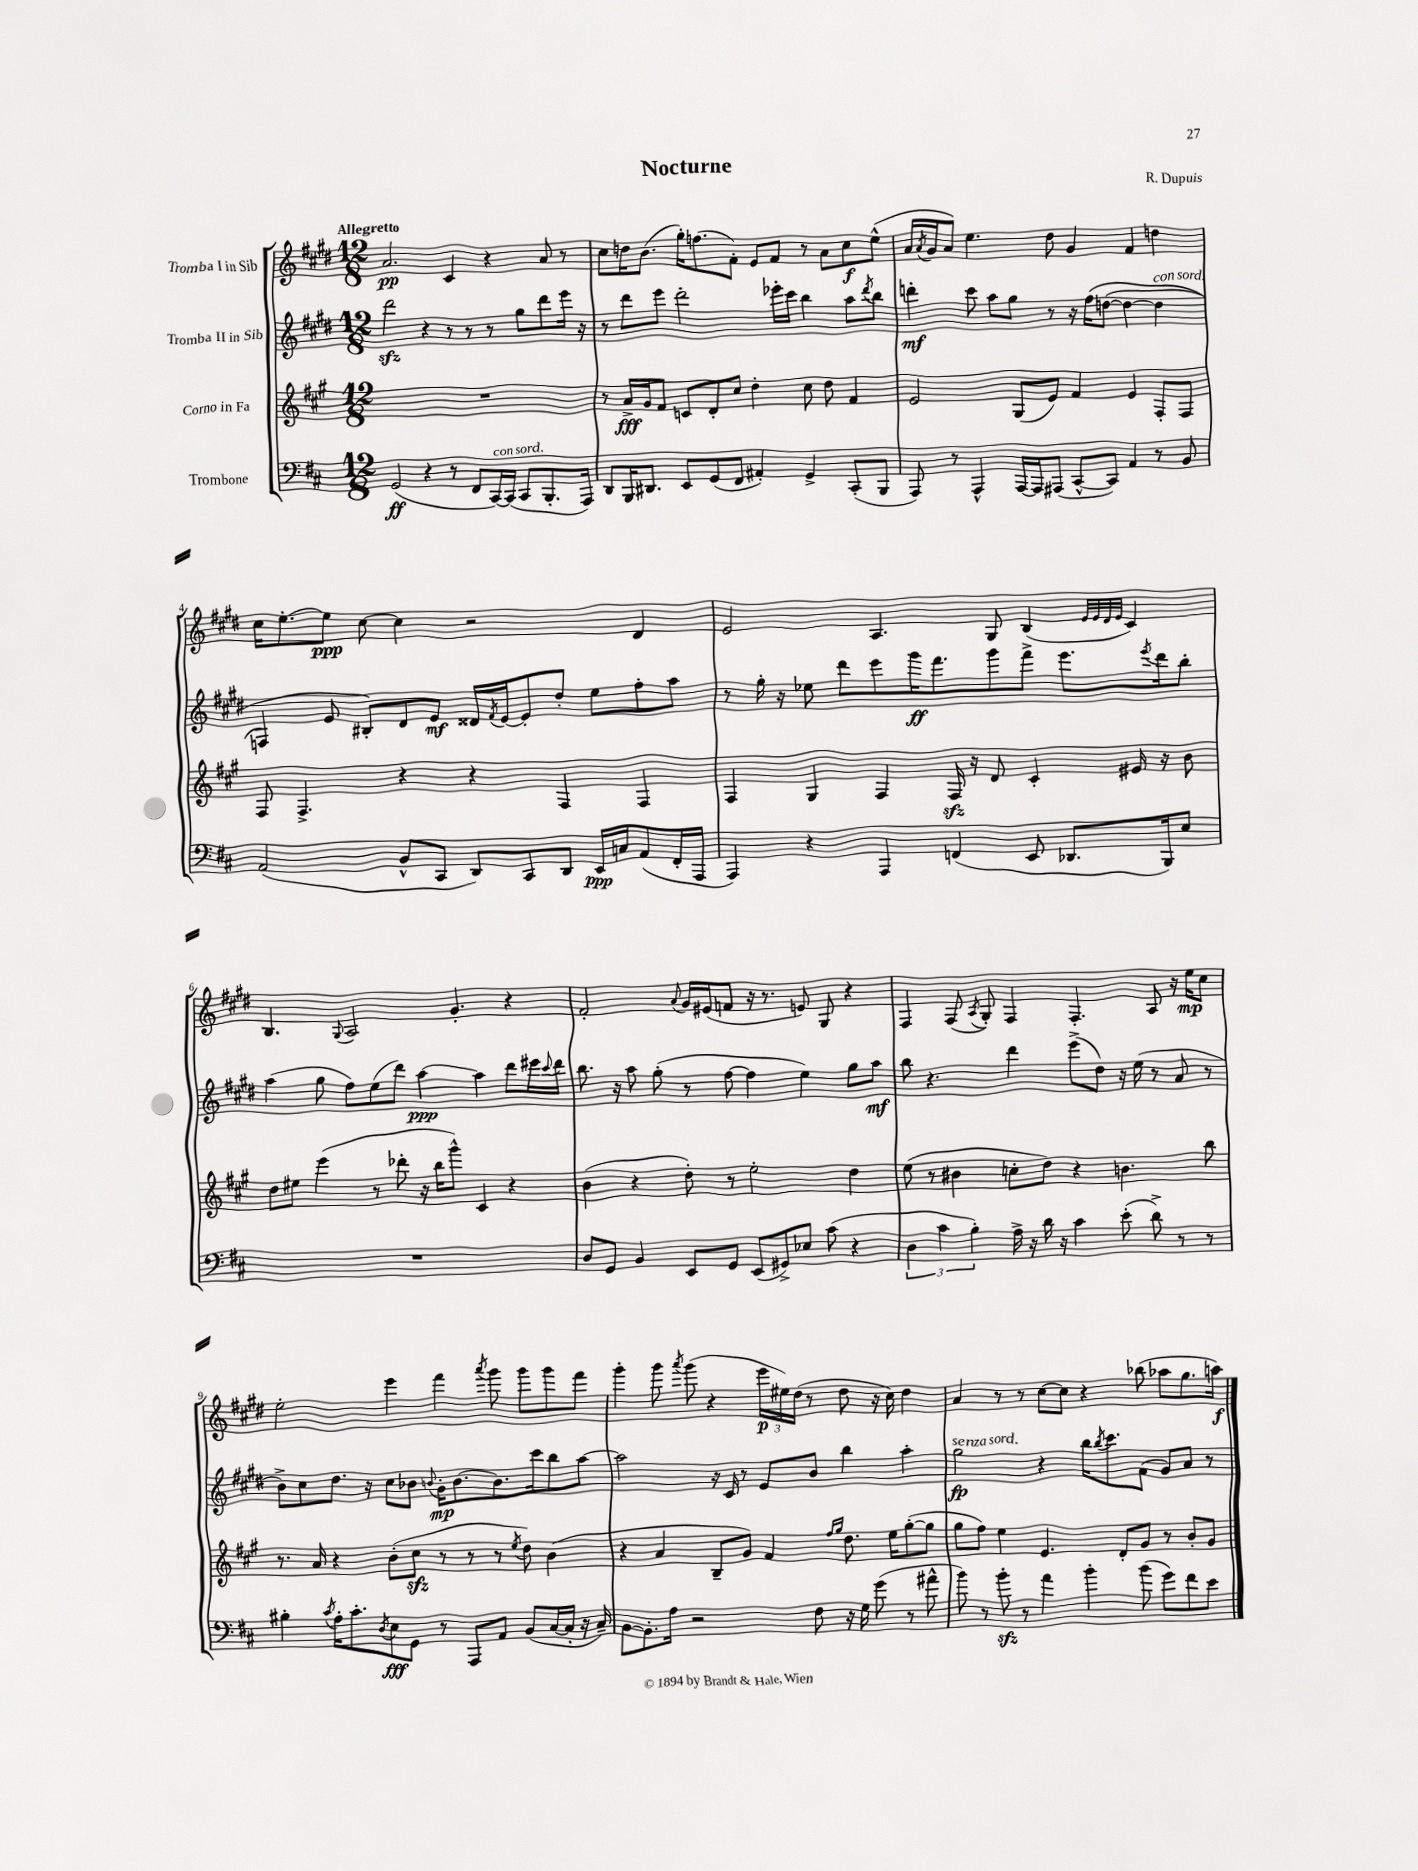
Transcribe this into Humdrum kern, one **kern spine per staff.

**kern	**dynam	**kern	**dynam	**kern	**dynam	**kern	**dynam
*part4	*part4	*part3	*part3	*part2	*part2	*part1	*part1
*staff4	*staff4	*staff3	*staff3	*staff2	*staff2	*staff1	*staff1
*I"Trombone	*	*I"Corno in Fa	*	*I"Tromba II in Sib	*	*I"Tromba I in Sib	*
*clefF4	*	*clefG2	*	*clefG2	*	*clefG2	*
*k[f#c#]	*	*k[f#c#g#]	*	*k[f#c#g#d#]	*	*k[f#c#g#d#]	*
*M12/8	*	*M12/8	*	*M12/8	*	*M12/8	*
=1	=1	=1	=1	=1	=1	=1	=1
!	!	!	!	!	!	!LO:TX:a:B:t=Allegretto	!
(2GG/	ff	1.r	.	2ddd#zz\	.	2.a/	pp
4r	.	.	.	4r	.	.	.
8r	.	.	.	8r	.	4c#/	.
8FF#/L	.	.	.	8r	.	.	.
!LO:TX:a:i:t=con sord.	!	!	!	!	!	!	!
[16CC#/L)	.	.	.	8r	.	4r	.
(16CC#/JJ]	.	.	.	.	.	.	.
8CC#/L	.	.	.	8gg#\L	.	.	.
8.BBB'/	.	.	.	8ddd#\	.	8a/	.
.	.	.	.	16eee\Jk	.	8r	.
16AAA/Jk)	.	.	.	16r	.	.	.
=2	=2	=2	=2	=2	=2	=2	=2
8DD/L	.	8r	.	8r	.	8cc#\L	.
16BBB/K	.	16a^/LL	fff	8ddd#\L	.	16ddn\K	.
8.DD#X/J	.	16g#/J	.	.	.	(8.b\J	.
.	.	8f#/J	.	8eee\J	.	.	.
8EE/L	.	8cn/L	.	2ddd#'\	.	16gg#'\KL)	.
.	.	.	.	.	.	(8.ffn\	.
(8GG/	.	8d'/	.	.	.	.	.
8FF#/J	.	8cc#/J	.	.	.	8f#'\J)	.
4AA#X'/)	.	4dd'\	.	.	.	8e/L	.
.	.	.	.	16eee-X'\LL	.	8f#/J	.
.	.	.	.	16ccc#\JJ	.	.	.
4GG^/	.	8cc#\	.	4bb\	.	8r	.
.	.	8dd\	.	.	.	8a\L	.
(8CC#'/L	.	4f#/	.	8aa\L	.	8cc#\	f
.	.	.	.	8qddd#/	.	.	.
8BBB/J	.	.	.	8bb\J	.	(8ee^^\J	.
=3	=3	=3	=3	=3	=3	=3	=3
8AAA/)	.	2e/	.	4dddn'\	mf	16a/LL	.
.	.	.	.	.	.	8qa/	.
.	.	.	.	.	.	16g#/J	.
8r	.	.	.	.	.	8a/J)	.
4AAA^^/	.	.	.	8ccc#\	.	4.ee\	.
.	.	.	.	8aa\L	.	.	.
[16AAA/LL	.	(8G#/L	.	8gg#\J	.	.	.
16AAA/J]	.	.	.	.	.	.	.
(8AAA#X/J	.	8e/J)	.	8r	.	8dd#\	.
[8CC#^^/L	.	4f#/	.	16r	.	4g#/	.
.	.	.	.	(16ff#\KL	.	.	.
8CC#/J])	.	.	.	([8ddn\J	.	.	.
4AA/	.	4e/	.	4dd\_	.	4f#/	.
!	!	!	!	!LO:TX:a:i:t=con sord.	!	!	!
8r	.	8F#'/L	.	4dd\]	.	4ddn\	.
8BB/	.	8F#/J	.	.	.	.	.
!!LO:LB:g=z
=4	=4	=4	=4	=4	=4	=4	=4
(2AA/	.	8F#/	.	4Fn/)	.	16cc#\KL	.
.	.	.	.	.	.	[8.ee'\	.
.	.	4.F#^/	.	.	.	.	.
.	.	.	.	8e/	.	8ee\J]	ppp
.	.	.	.	8B#X'/L)	.	[8cc#\	.
8BB^^/L	.	4r	.	8d#/	.	4cc#\]	.
8CC#/J	.	.	.	8e/J	mf	.	.
8DD/L)	.	4r	.	16d##X/LL	.	2r	.
.	.	.	.	8qf#/	.	.	.
.	.	.	.	[16e/J	.	.	.
8CC#/	.	.	.	8e'/]	.	.	.
8DD/J	.	4F#/	.	8dd#'/J	.	.	.
16EE/LL	ppp	.	.	8ee\L	.	.	.
16Cn/J	.	.	.	.	.	.	.
(8AA/	.	4F#/	.	8ff#'\	.	4d#/	.
16FF#'/L	.	.	.	8aa\J	.	.	.
16AAA/JJ	.	.	.	.	.	.	.
=5	=5	=5	=5	=5	=5	=5	=5
4AAA/)	.	4F#/	.	8r	.	2e/	.
.	.	.	.	16gg#'\	.	.	.
.	.	.	.	16r	.	.	.
4r	.	4G#/	.	8ee-X\	.	.	.
.	.	.	.	8ddd#\L	.	.	.
4AAA/	.	4F#/	.	8eee\	.	4.A/	.
.	.	.	.	16ggg#\K	ff	.	.
.	.	.	.	8.fff#\	.	.	.
(4FFn/	.	16F#zz/	.	.	.	.	.
.	.	16r	.	.	.	.	.
.	.	8d/	.	8ggg#\	.	8G#/	.
8EE/	.	4c#'/	.	8fff#^\J	.	(4B/	.
8.DD-X/L	.	.	.	8.eee\L	.	.	.
.	.	.	.	.	.	32qqe/LLL	.
.	.	.	.	.	.	32qqe/	.
.	.	.	.	.	.	32qqd#/	.
.	.	.	.	.	.	32qqe/JJJ	.
.	.	16e#X/	.	.	.	4c#/)	.
.	.	.	.	8qeee/	.	.	.
16BBB/k)	.	16r	.	16ddd#\k	.	.	.
8E/J	.	8b\	.	8bb'\J	.	.	.
!!LO:LB:g=z
=6	=6	=6	=6	=6	=6	=6	=6
1.r	.	8dd\L	.	(4aa\	.	4.B/	.
.	.	8ee#X\J	.	.	.	.	.
.	.	(4eee\	.	8gg#\	.	.	.
.	.	.	.	.	.	8qqG#/	.
.	.	.	.	8ff#\L)	.	2A/	.
.	.	8r	.	(8ee\	.	.	.
.	.	8ddd-X'\	.	8ddd#\J)	.	.	.
.	.	16r	.	[4aa\	ppp	.	.
.	.	16bb\KL	.	.	.	.	.
.	.	8ggg#^^\J)	.	.	.	4.g#'/	.
.	.	4c#/	.	4aa\]	.	.	.
.	.	4r	.	8ddd#\L	.	4r	.
.	.	.	.	16eee#X\L	.	.	.
.	.	.	.	8qqccc#/	.	.	.
.	.	.	.	16ddd#\JJ	.	.	.
=7	=7	=7	=7	=7	=7	=7	=7
8D/L	.	(4b\	.	8.bb\	.	2f#'/	.
8GG/J	.	.	.	.	.	.	.
.	.	.	.	16r	.	.	.
4BB/	.	4r	.	8aa\	.	.	.
.	.	.	.	(8gg#'\	.	.	.
.	.	.	.	.	.	8qqa/	.
8EE/L	.	8dd'\)	.	8r	.	16g#/LL	.
.	.	.	.	.	.	(16e#X/J	.
8GG/J	.	8r	.	[8ff#\	.	8fn/J	.
(8EE/L	.	2ee'\	.	4ff#\]	.	16r	.
.	.	.	.	.	.	8.r	.
8GG#X^/)	.	.	.	.	.	.	.
8E-X/J	.	.	.	4ee\)	.	8en/)	.
(8c#\	.	.	.	.	.	8G#/	.
4r	.	4dd\	.	8gg#\L	.	4r	.
.	.	.	.	8aa\J	mf	.	.
=8	=8	=8	=8	=8	=8	=8	=8
6D\	.	(8ee\	.	8bb\	.	4F#/	.
.	.	8r	.	4.r	.	.	.
6c#\	.	.	.	.	.	.	.
.	.	4b#X\	.	.	.	(8F#/	.
6B'\)	.	.	.	.	.	.	.
.	.	.	.	.	.	8qA/	.
.	.	.	.	.	.	8G#'/)	.
16A^\	.	8ccn'\L	.	4ddd#\	.	4F#/	.
16r	.	.	.	.	.	.	.
16d\	.	8dd\J)	.	.	.	.	.
16r	.	.	.	.	.	.	.
4c#\	.	4r	.	(8eee^\L	.	4.F#'/	.
.	.	.	.	8dd#\J)	.	.	.
(8e'\	.	4.bn\	.	16r	.	.	.
.	.	.	.	(16ee\	.	.	.
8d^\)	.	.	.	8r	.	8A/	.
8r	.	.	.	8a/	.	16r	.
.	.	.	.	.	.	16ee\KL	mp
8r	.	8bb\	.	8r	.	8cc#\J	.
!!LO:LB:g=z
=9	=9	=9	=9	=9	=9	=9	=9
4B#X'\	.	8.r	.	8b^\L)	.	2ee'\	.
.	.	.	.	8cc#\	.	.	.
.	.	16a/	.	.	.	.	.
8qc#/	.	.	.	.	.	.	.
16A'\KL	.	4r	.	8.dd#\J	.	.	.
8.c#'\	.	.	.	.	.	.	.
.	.	.	.	16r	.	.	.
8qD/	.	.	.	.	.	.	.
8E\	fff	(8b'\L	.	8cc#\L	.	4eee\	.
8GG\J	.	8cc#zz\J	.	8b-X\J	.	.	.
.	.	.	.	8qqbn/	.	.	.
8r	.	8r	.	16g#'\KL	mp	4fff#\	.
.	.	.	.	[8.b\	.	.	.
8AAA/L	.	8r	.	.	.	.	.
.	.	.	.	.	.	8qaaa/	.
8AA/J	.	8r	.	8.b\]	.	8ggg#\	.
.	.	8qee/	.	.	.	.	.
(8BB/L	.	8dd\)	.	.	.	8ggg#\L	.
.	.	.	.	16ccc#\k	.	.	.
[16C#/L	.	(4b\	.	8bb\	.	8ggg#\	.
16C#'/JJ]	.	.	.	.	.	.	.
16r	.	.	.	[8aa\J	.	8fff#\J	.
16C#~/)	.	.	.	.	.	.	.
=10	=10	=10	=10	=10	=10	=10	=10
[8BB\L	.	4r	.	2aa\]	.	4ggg#'\	.
8.BB'\]	.	.	.	.	.	.	.
.	.	4a/	.	.	.	8ggg#\	.
16A\Jk	.	.	.	.	.	.	.
.	.	.	.	.	.	8qaaa/	.
2r	.	.	.	.	.	(8ggg#\	.
.	.	8B~/L	.	16r	.	4r	.
.	.	.	.	16c#/	.	.	.
.	.	8g#/J)	.	8r	.	.	.
.	.	4f#/	.	8e/L	.	24eee\LL	p
.	.	.	.	.	.	24ee#X\)	.
.	.	.	.	.	.	(24dd#\JJ	.
8F#\	.	.	.	8b/J	.	8r	.
.	.	16qqff#/LL	.	.	.	.	.
.	.	16qqgg#/JJ	.	.	.	.	.
16r	.	8.dd\	.	4bb\	.	8dd#\	.
16G\	.	.	.	.	.	.	.
(8g\	.	.	.	.	.	16r	.
.	.	16ee\KL	.	.	.	16cc#\)	.
8r	.	([8gg#'\	.	4aa'\	.	4dd#\	.
8a#X^^\	.	8gg#\J]	.	.	.	.	.
=11	=11	=11	=11	=11	=11	=11	=11
!	!	!	!	!LO:TX:a:i:t=senza sord.	!	!	!
8b\)	.	8gg#\L	.	2gg#\	fp	4a/	.
8r	.	8ff#\J)	.	.	.	.	.
8bzz'\	.	4ee\	.	.	.	8r	.
8r	.	.	.	.	.	8r	.
4a\	.	4.e/	.	4r	.	[8cc#\L	.
.	.	.	.	.	.	8cc#\J]	.
4b'\	.	.	.	16bb\KL	.	4r	.
.	.	.	.	8qbb/	.	.	.
.	.	.	.	8.ccc#\	.	.	.
.	.	8d'/L	.	.	.	.	.
(8b\	.	8g#/J	.	(8f#\J	.	(8bb-X\	.
8g\L)	.	8r	.	8g#/L)	.	8aa-X\L	.
8f#\	.	8b'/L	.	8a/J	.	8.gg#\	.
8e\J	.	8g#/J	.	8r	.	.	.
.	.	.	.	.	.	16aan\Jk)	f
==	==	==	==	==	==	==	==
*-	*-	*-	*-	*-	*-	*-	*-
